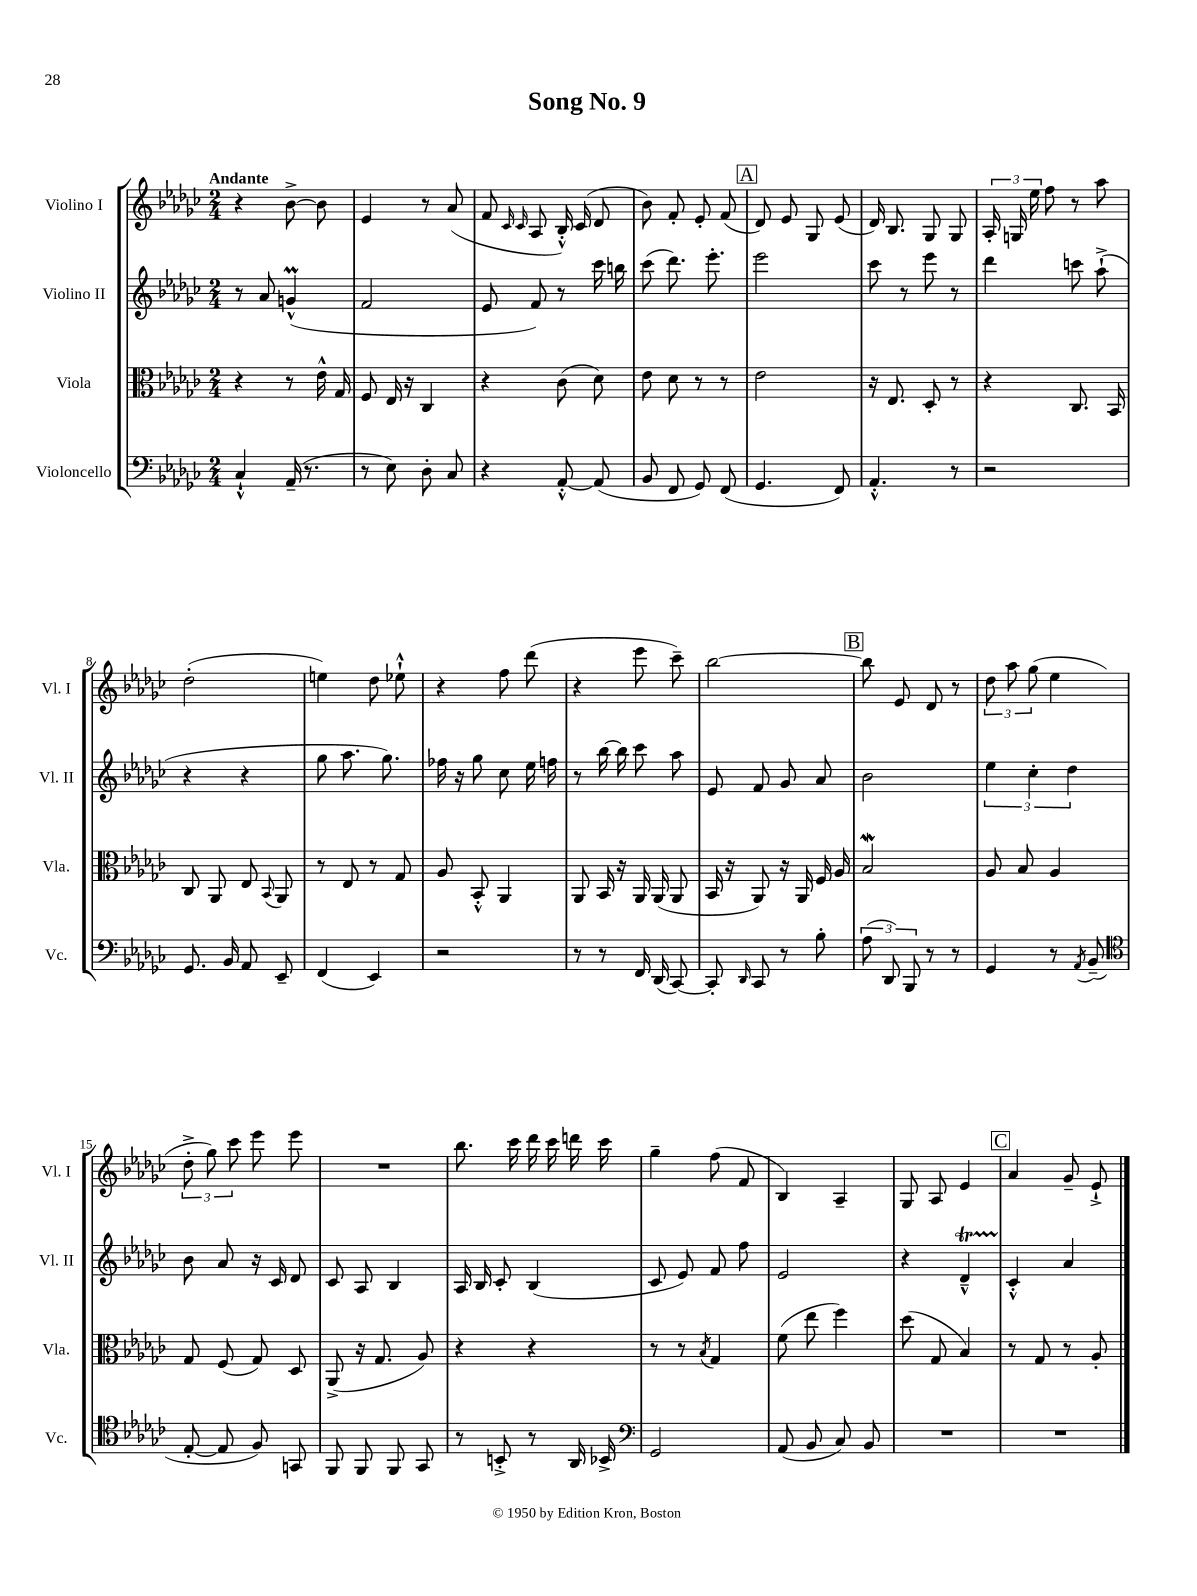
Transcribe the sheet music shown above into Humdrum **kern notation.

**kern	**kern	**kern	**kern
*staff4	*staff3	*staff2	*staff1
*clefF4	*clefC3	*clefG2	*clefG2
*k[b-e-a-d-g-c-]	*k[b-e-a-d-g-c-]	*k[b-e-a-d-g-c-]	*k[b-e-a-d-g-c-]
*M2/4	*M2/4	*M2/4	*M2/4
4C-`^^	4r	8r	4r
.	.	8a-	.
(16AA-~	8r	(4g^^	[8b-^
8.r	.	.	.
.	16e-^^	.	8b-]
.	16G-	.	.
=	=	=	=
8r	8F	2f	4e-
8E-)	16E-	.	.
.	16r	.	.
8D-'	4C-	.	8r
8C-	.	.	(8a-
=	=	=	=
4r	4r	8e-	8f
.	.	.	16qqc-
.	.	.	16qqc-
.	.	8f)	8A-
[8AA-'^^	(8c-	8r	16B-'^^)
.	.	.	(16c-
(8AA-]	8d-)	16ccc-	8d-
.	.	16bb	.
=	=	=	=
8BB-	8e-	(8ccc-	8b-)
8FF	8d-	8.ddd-)	8f'
8GG-)	8r	.	8e-'
.	.	8.eee-'	.
(8FF	8r	.	(8f
=	=	=	=
4.GG-	2e-	2eee-	8d-)
.	.	.	8e-
.	.	.	8G-
8FF)	.	.	(8e-
=	=	=	=
4.AA-'^^	16r	8ccc-	16d-)
.	8.E-	.	8.B-
.	.	8r	.
.	8D-'	8eee-	8G-
8r	8r	8r	8G-
=	=	=	=
2r	4r	4ddd-	24A-'
.	.	.	24G
.	.	.	24ee-
.	.	.	8ff
.	8.C-	8ccc	8r
.	.	(8aa-`^	8aa-
.	16BB-	.	.
=	=	=	=
8.GG-	8C-	4r	(2dd-'
.	8AA-	.	.
16BB-	.	.	.
8AA-	8E-	4r	.
.	8qqBB-	.	.
8EE-~	8AA-	.	.
=	=	=	=
(4FF	8r	8gg-	4ee)
.	8E-	8.aa-	.
4EE-)	8r	.	8dd-
.	.	8.gg-)	.
.	8G-	.	8ee-`^^
=	=	=	=
2r	8A-	16ff-	4r
.	.	16r	.
.	8BB-'^^	8gg-	.
.	4AA-	8cc-	8ff
.	.	16ee-	(8ddd-
.	.	16ff	.
=	=	=	=
8r	8AA-	8r	4r
8r	16BB-	[16bb-	.
.	16r	16bb-]	.
16FF	16AA-	8ccc-	8eee-
(16DD-	(16AA-	.	.
[8CC-)	8AA-	8aa-	8ccc-~)
=	=	=	=
8CC-']	16BB-	8e-	[2bb-
.	16r	.	.
16qqDD-	.	.	.
8CC-	8AA-)	8f	.
8r	16r	8g-	.
.	16AA-	.	.
8B-'	16F	8a-	.
.	16A-	.	.
=	=	=	=
(12A-	2B-	2b-	8bb-]
12DD-)	.	.	.
.	.	.	8e-
12BBB-	.	.	.
8r	.	.	8d-
8r	.	.	8r
=	=	=	=
4GG-	8A-	6ee-	12dd-
.	.	.	12aa-
.	8B-	.	.
.	.	6cc-'	(12gg-
8r	4A-	.	4ee-
.	.	6dd-	.
8qAA-	.	.	.
(8BB-~	.	.	.
=	=	=	=
*clefC4	*	*	*
[8E-'	8G-	8b-	12dd-'^
.	.	.	12gg-)
8E-]	(8F	8a-	.
.	.	.	12ccc-
8F)	8G-)	16r	8eee-
.	.	16c-	.
8GG	8D-	8d-	8eee-
=	=	=	=
8FF	(8AA-^	8c-	2r
8FF	16r	8A-	.
.	8.G-	.	.
8FF	.	4B-	.
8GG-	8A-)	.	.
=	=	=	=
8r	4r	16A-	8.bb-
.	.	16B-	.
8BB'^	.	8c-'	.
.	.	.	16ccc-
8r	4r	(4B-	16ddd-
.	.	.	16ccc-
16AA-	.	.	16ddd
16BB-^	.	.	16ccc-
=	=	=	=
*clefF4	*	*	*
2GG-	8r	8c-	4gg-~
.	8r	8e-)	.
.	8qB-	.	.
.	4G-	8f	(8ff
.	.	8ff	8f
=	=	=	=
(8AA-	(8f	2e-	4B-)
8BB-	8ee-	.	.
8C-)	4ff)	.	4A-~
8BB-	.	.	.
=	=	=	=
2r	(8dd-	4r	8G-
.	8G-	.	8A-
.	4B-)	4d-~^^	4e-
=	=	=	=
2r	8r	4c-'^^	4a-
.	8G-	.	.
.	8r	4a-	8g-~
.	8A-'	.	8e-`^
==	==	==	==
*-	*-	*-	*-
